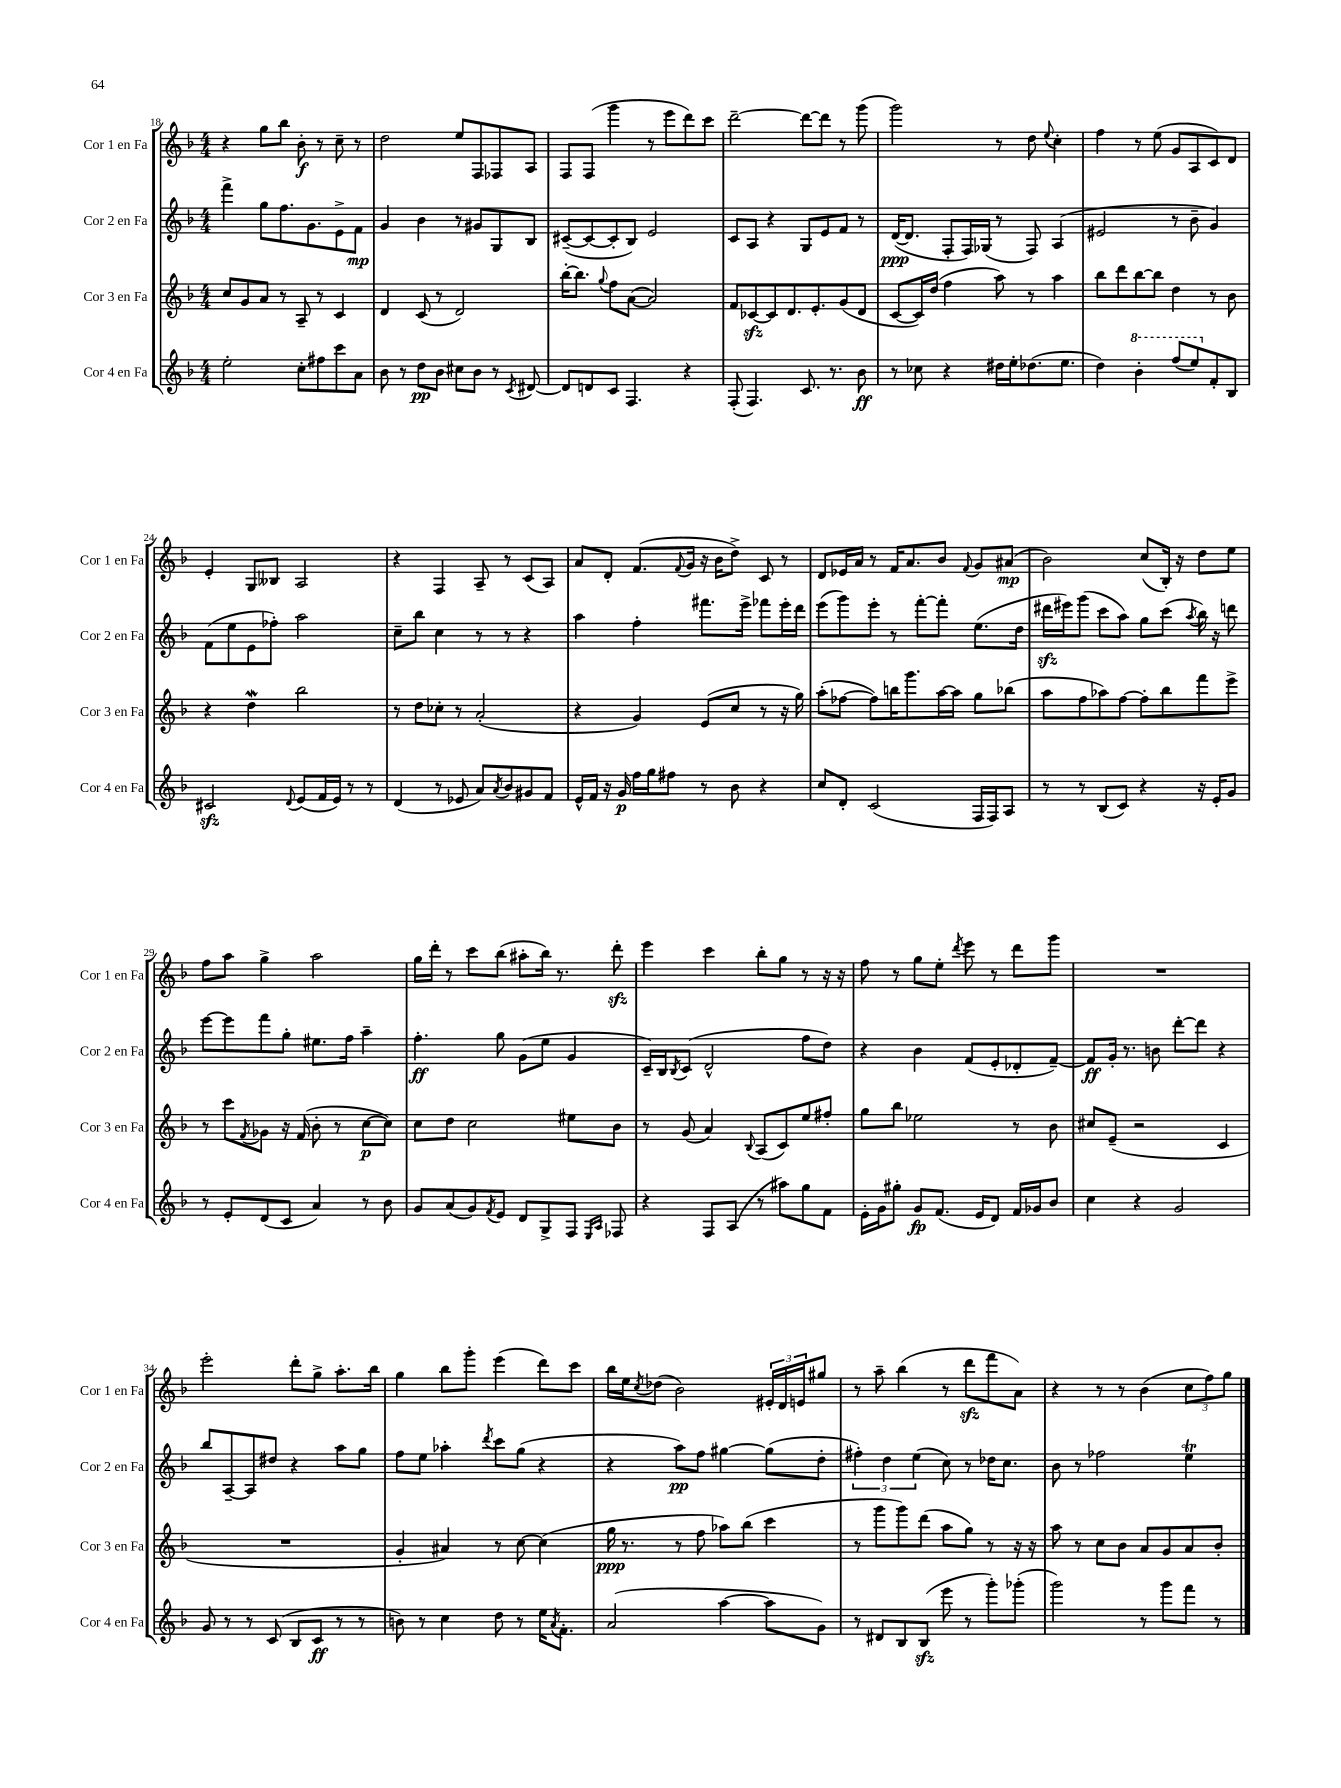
<<
\new StaffGroup <<
\new Staff = "s0" \with { instrumentName = "Cor 1 en Fa" shortInstrumentName = "Cor 1 en Fa" } {
    \clef treble \key f \major \numericTimeSignature \time 4/4
    r4 g''8 bes''8 bes'8-.\f r8 c''8-- r8 |
    d''2 e''8 f8 fes8 a8 |
    f8 f8( g'''4 r8 e'''8 d'''8) c'''8 |
    d'''2~-- d'''8~ d'''8 r8 g'''8( |
    g'''2) r8 d''8 \appoggiatura { e''8 } c''4-. |
    f''4 r8 e''8( g'8 a8 c'8) d'8 |
    e'4-. g8 beses8 a2 |
    r4 f4 a8-- r8 c'8( a8) |
    a'8 d'8-. f'8.( \appoggiatura { f'8 } g'16 r16 bes'16 d''8->) c'8 r8 |
    d'8 ees'16 a'16 r8 f'16 a'8. bes'8 \appoggiatura { f'8 } g'8 ais'8\mp( |
    bes'2) c''8( bes16-.) r16 d''8 e''8 |
    f''8 a''8 g''4-> a''2 |
    g''16 d'''16-. r8 c'''8 bes''8( ais''8-. bes''16) r8. d'''8-.\sfz |
    e'''4 c'''4 bes''8-. g''8 r8 r16 r16 |
    f''8 r8 g''8 e''8-. \acciaccatura { d'''8 } e'''8 r8 d'''8 g'''8 |
    R1 |
    e'''2-. d'''8-. g''8-> a''8.-. bes''16 |
    g''4 bes''8 g'''8-. e'''4( d'''8) c'''8 |
    bes''16 e''16 \acciaccatura { c''8 } des''8( bes'2) \tuplet 3/2 { eis'16-. d'16 e'16 } gis''8 |
    r8 a''8-- bes''4( r8 d'''8\sfz f'''8 a'8) |
    r4 r8 r8 bes'4( \tuplet 3/2 { c''8 f''8) g''8 } \bar "|." |
}
\new Staff = "s1" \with { instrumentName = "Cor 2 en Fa" shortInstrumentName = "Cor 2 en Fa" } {
    \clef treble \key f \major \numericTimeSignature \time 4/4
    f'''4-> g''8 f''8. g'8. e'8-> f'8\mp |
    g'4 bes'4 r8 gis'8 g8 bes8 |
    cis'8~--( cis'8~ cis'8-. bes8) e'2 |
    c'8 a8 r4 g8 e'8 f'8 r8 |
    d'16~\ppp( d'8. f8-. f16) ges16( r8 f8) a4( |
    eis'2 r8 bes'8-- g'4) |
    f'8( e''8 e'8 fes''8-.) a''2 |
    c''8-- bes''8 c''4 r8 r8 r4 |
    a''4 f''4-. fis'''8. e'''16-> fes'''8 e'''16-. d'''16 |
    e'''8( g'''8) e'''8-. r8 f'''8~-. f'''8-. e''8.( d''16 |
    dis'''16\sfz eis'''16) g'''8( c'''8 a''8) g''8 c'''8( \acciaccatura { a''8 } bes''16) r16 d'''8 |
    e'''8~ e'''8 f'''8 g''8-. eis''8. f''16 a''4-- |
    f''4.-.\ff g''8 g'8( e''8 g'4 |
    c'16--) bes16 \acciaccatura { bes8 } c'8( d'2-^ f''8 d''8) |
    r4 bes'4 f'8( e'8-. des'8-. f'8~--) |
    f'8\ff g'16-. r8. b'8 d'''8~-. d'''8 r4 |
    bes''8 a8~-- a8 dis''8 r4 a''8 g''8 |
    f''8 e''8 aes''4-. \acciaccatura { d'''8 } c'''8 g''8( r4 |
    r4 a''8\pp) f''8 gis''4~ gis''8( d''8-. |
    \tuplet 3/2 { fis''4-.) d''4 e''4( } c''8) r8 des''16 c''8. |
    bes'8 r8 fes''2 e''4\trill \bar "|." |
}
\new Staff = "s2" \with { instrumentName = "Cor 3 en Fa" shortInstrumentName = "Cor 3 en Fa" } {
    \clef treble \key f \major \numericTimeSignature \time 4/4
    c''8 g'8 a'8 r8 a8-- r8 c'4 |
    d'4 c'8( r8 d'2) |
    bes''16~-. bes''8. \appoggiatura { g''8 } f''8 a'8~( a'2) |
    f'8 ces'8~\sfz ces'8 d'8. e'8.-. g'8( d'8 |
    c'8~ c'16) d''16( f''4 a''8) r8 a''4 |
    bes''8 d'''8 bes''8~ bes''8 d''4 r8 bes'8 |
    r4 d''4\mordent bes''2 |
    r8 d''8 ces''8-. r8 a'2-.( |
    r4 g'4) e'8( c''8 r8 r16 g''16) |
    a''8-.( fes''8~ fes''8) b''16 g'''8. a''16~ a''16 g''8 bes''8( |
    a''8 f''8 aes''8) f''8~ f''8-. bes''8 f'''8 e'''8-> |
    r8 c'''8 \acciaccatura { f'8 } ges'8 r16 f'16( bes'8-. r8 c''8~\p c''8) |
    c''8 d''8 c''2 eis''8 bes'8 |
    r8 g'8( a'4) \appoggiatura { bes8 } a8( c'8) e''8 fis''8-. |
    g''8 bes''8 ees''2 r8 bes'8 |
    cis''8 e'8--( r2 c'4 |
    R1 |
    g'4-. ais'4) r8 c''8~ c''4( |
    g''16\ppp r8. r8 f''8 aes''8) bes''8( c'''4 |
    r8 g'''8 g'''8) d'''8( a''8 g''8) r8 r16 r16 |
    a''8 r8 c''8 bes'8 a'8 g'8 a'8 bes'8-. \bar "|." |
}
\new Staff = "s3" \with { instrumentName = "Cor 4 en Fa" shortInstrumentName = "Cor 4 en Fa" } {
    \clef treble \key f \major \numericTimeSignature \time 4/4
    e''2-. c''8-. fis''8 c'''8 a'8 |
    bes'8 r8 d''8\pp bes'8 cis''8 bes'8 r8 \acciaccatura { c'8 } dis'8~ |
    dis'8 d'8 c'8 f4. r4 |
    f8-.( f4.) c'8. r8. bes'8\ff |
    r8 ces''8 r4 dis''16 e''16-. des''8.( e''8. |
    d''4) \ottava #1 bes''4-. f'''8( e'''8) \ottava #0 f'8-. bes8 |
    cis'2\sfz \appoggiatura { d'8 } e'8( f'16 e'16) r8 r8 |
    d'4( r8 ees'8 a'8) \acciaccatura { a'8 } bes'8 gis'8 f'8 |
    e'16-^ f'16 r16 g'16\p f''16 g''16 fis''8 r8 bes'8 r4 |
    c''8 d'8-. c'2( f16 f16) a8 |
    r8 r8 bes8( c'8) r4 r16 e'16-. g'8 |
    r8 e'8-. d'8( c'8 a'4) r8 bes'8 |
    g'8 a'8( g'8) \acciaccatura { f'8 } e'8 d'8 g8-> f8 \grace { e16 a16 } fes8 |
    r4 f8 a8( r8 ais''8) g''8 f'8 |
    e'16-. g'16 gis''8-. g'8\fp f'8.( e'16 d'8) f'16 ges'16 bes'8 |
    c''4 r4 g'2 |
    g'8 r8 r8 c'8( bes8 c'8\ff r8 r8 |
    b'8) r8 c''4 d''8 r8 e''16 \acciaccatura { a'8 } f'8.-. |
    a'2( a''4~ a''8 g'8) |
    r8 dis'8 bes8 bes8\sfz( e'''8 r8 g'''8-.) ges'''8-.( |
    g'''2) r8 g'''8 f'''8 r8 \bar "|." |
}
>>
>>
\layout { \context { \Score currentBarNumber = #18 } }
